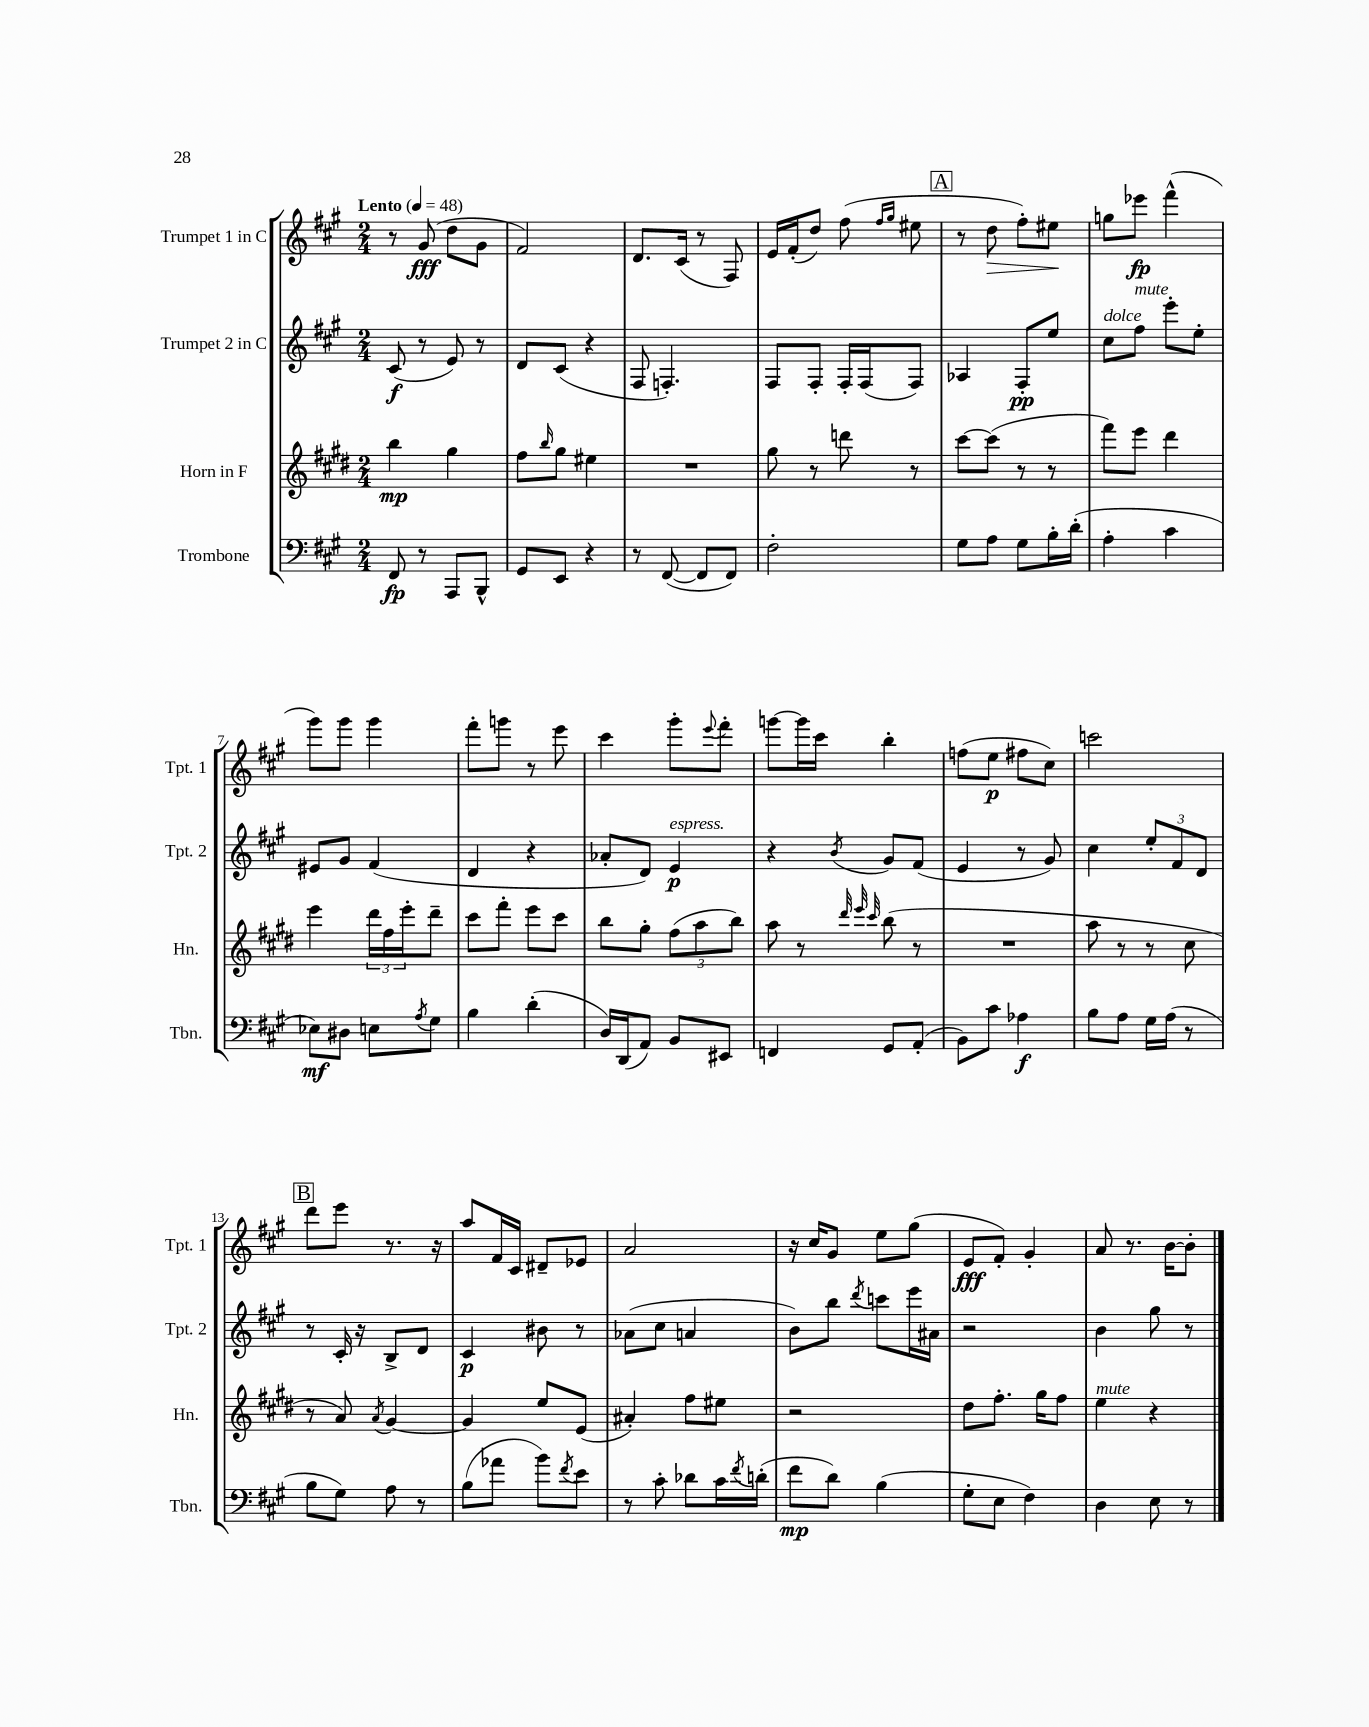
<<
\new StaffGroup <<
\new Staff = "s0" \with { instrumentName = "Trumpet 1 in C" shortInstrumentName = "Tpt. 1" } {
    \clef treble \key a \major \numericTimeSignature \time 2/4 \tempo "Lento" 4 = 48
    r8 gis'8\fff( d''8 gis'8 |
    fis'2) |
    d'8. cis'16( r8 fis8) |
    e'16 fis'16-.( d''8) fis''8( \grace { fis''16 gis''16 } eis''8 |
    \mark \markup { \box "A" } r8 d''8\> fis''8-.) eis''8\! |
    g''8 ees'''8\fp fis'''4-^( |
    gis'''8) gis'''8 gis'''4 |
    fis'''8-. g'''8 r8 e'''8 |
    cis'''4 gis'''8-. \appoggiatura { e'''8 } fis'''8-. |
    g'''8~ g'''16 cis'''16 b''4-. |
    f''8( e''8\p fis''8 cis''8) |
    c'''2 |
    \mark \markup { \box "B" } d'''8 e'''8 r8. r16 |
    a''8 fis'16 cis'16 dis'8-- ees'8 |
    a'2 |
    r16 cis''16 gis'8 e''8 gis''8( |
    e'8\fff fis'8-.) gis'4-. |
    a'8 r8. b'16~ b'8-. \bar "|." |
}
\new Staff = "s1" \with { instrumentName = "Trumpet 2 in C" shortInstrumentName = "Tpt. 2" } {
    \clef treble \key a \major \numericTimeSignature \time 2/4
    cis'8\f( r8 e'8) r8 |
    d'8 cis'8( r4 |
    fis8 f4.-.) |
    fis8 fis8-. fis16-. fis16( fis8) |
    \mark \markup { \box "A" } aes4 fis8-.\pp e''8 |
    cis''8^\markup { \italic "dolce" } fis''8^\markup { \italic "mute" } e'''8-. e''8-. |
    eis'8 gis'8 fis'4( |
    d'4 r4 |
    aes'8-. d'8) e'4\p^\markup { \italic "espress." } |
    r4 \acciaccatura { b'8 } gis'8 fis'8( |
    e'4 r8 gis'8) |
    cis''4 \tuplet 3/2 { e''8-. fis'8 d'8 } |
    \mark \markup { \box "B" } r8 cis'16-. r16 b8-> d'8 |
    cis'4\p bis'8 r8 |
    aes'8( cis''8 a'4 |
    b'8) b''8 \acciaccatura { d'''8 } c'''8 e'''16 ais'16 |
    r2 |
    b'4 gis''8 r8 \bar "|." |
}
\new Staff = "s2" \with { instrumentName = "Horn in F" shortInstrumentName = "Hn." } {
    \clef treble \key e \major \numericTimeSignature \time 2/4
    b''4\mp gis''4 |
    fis''8 \grace { b''16 } gis''8 eis''4 |
    R2 |
    gis''8 r8 d'''8 r8 |
    \mark \markup { \box "A" } cis'''8~ cis'''8( r8 r8 |
    fis'''8) e'''8 dis'''4 |
    e'''4 \tuplet 3/2 { dis'''16 fis''16 e'''16-. } dis'''8-- |
    cis'''8 fis'''8-. e'''8 cis'''8 |
    b''8 gis''8-. \tuplet 3/2 { fis''8( a''8 b''8) } |
    a''8 r8 \grace { dis'''32 e'''32 cis'''32 } b''8( r8 |
    R2 |
    a''8 r8 r8 cis''8 |
    \mark \markup { \box "B" } r8 a'8) \acciaccatura { a'8 } gis'4~ |
    gis'4 e''8 e'8( |
    ais'4-.) fis''8 eis''8 |
    r2 |
    dis''8 fis''8.-. gis''16 fis''8 |
    e''4^\markup { \italic "mute" } r4 \bar "|." |
}
\new Staff = "s3" \with { instrumentName = "Trombone" shortInstrumentName = "Tbn." } {
    \clef bass \key a \major \numericTimeSignature \time 2/4
    fis,8\fp r8 a,,8 b,,8-^ |
    gis,8 e,8 r4 |
    r8 fis,8~( fis,8 fis,8) |
    fis2-. |
    \mark \markup { \box "A" } gis8 a8 gis8 b16-. d'16-.( |
    a4-. cis'4 |
    ees8\mf) dis8 e8 \acciaccatura { a8 } gis8 |
    b4 d'4-.( |
    d16) d,16( a,8) b,8 eis,8 |
    f,4 gis,8 a,8-.( |
    b,8) cis'8 aes4\f |
    b8 a8 gis16 a16( r8 |
    \mark \markup { \box "B" } b8 gis8) a8 r8 |
    b8( aes'8 b'8) \acciaccatura { fis'8 } e'8 |
    r8 cis'8-. des'8 cis'16 \acciaccatura { fis'8 } d'16-.( |
    fis'8\mp d'8) b4( |
    gis8-. e8 fis4) |
    d4 e8 r8 \bar "|." |
}
>>
>>
